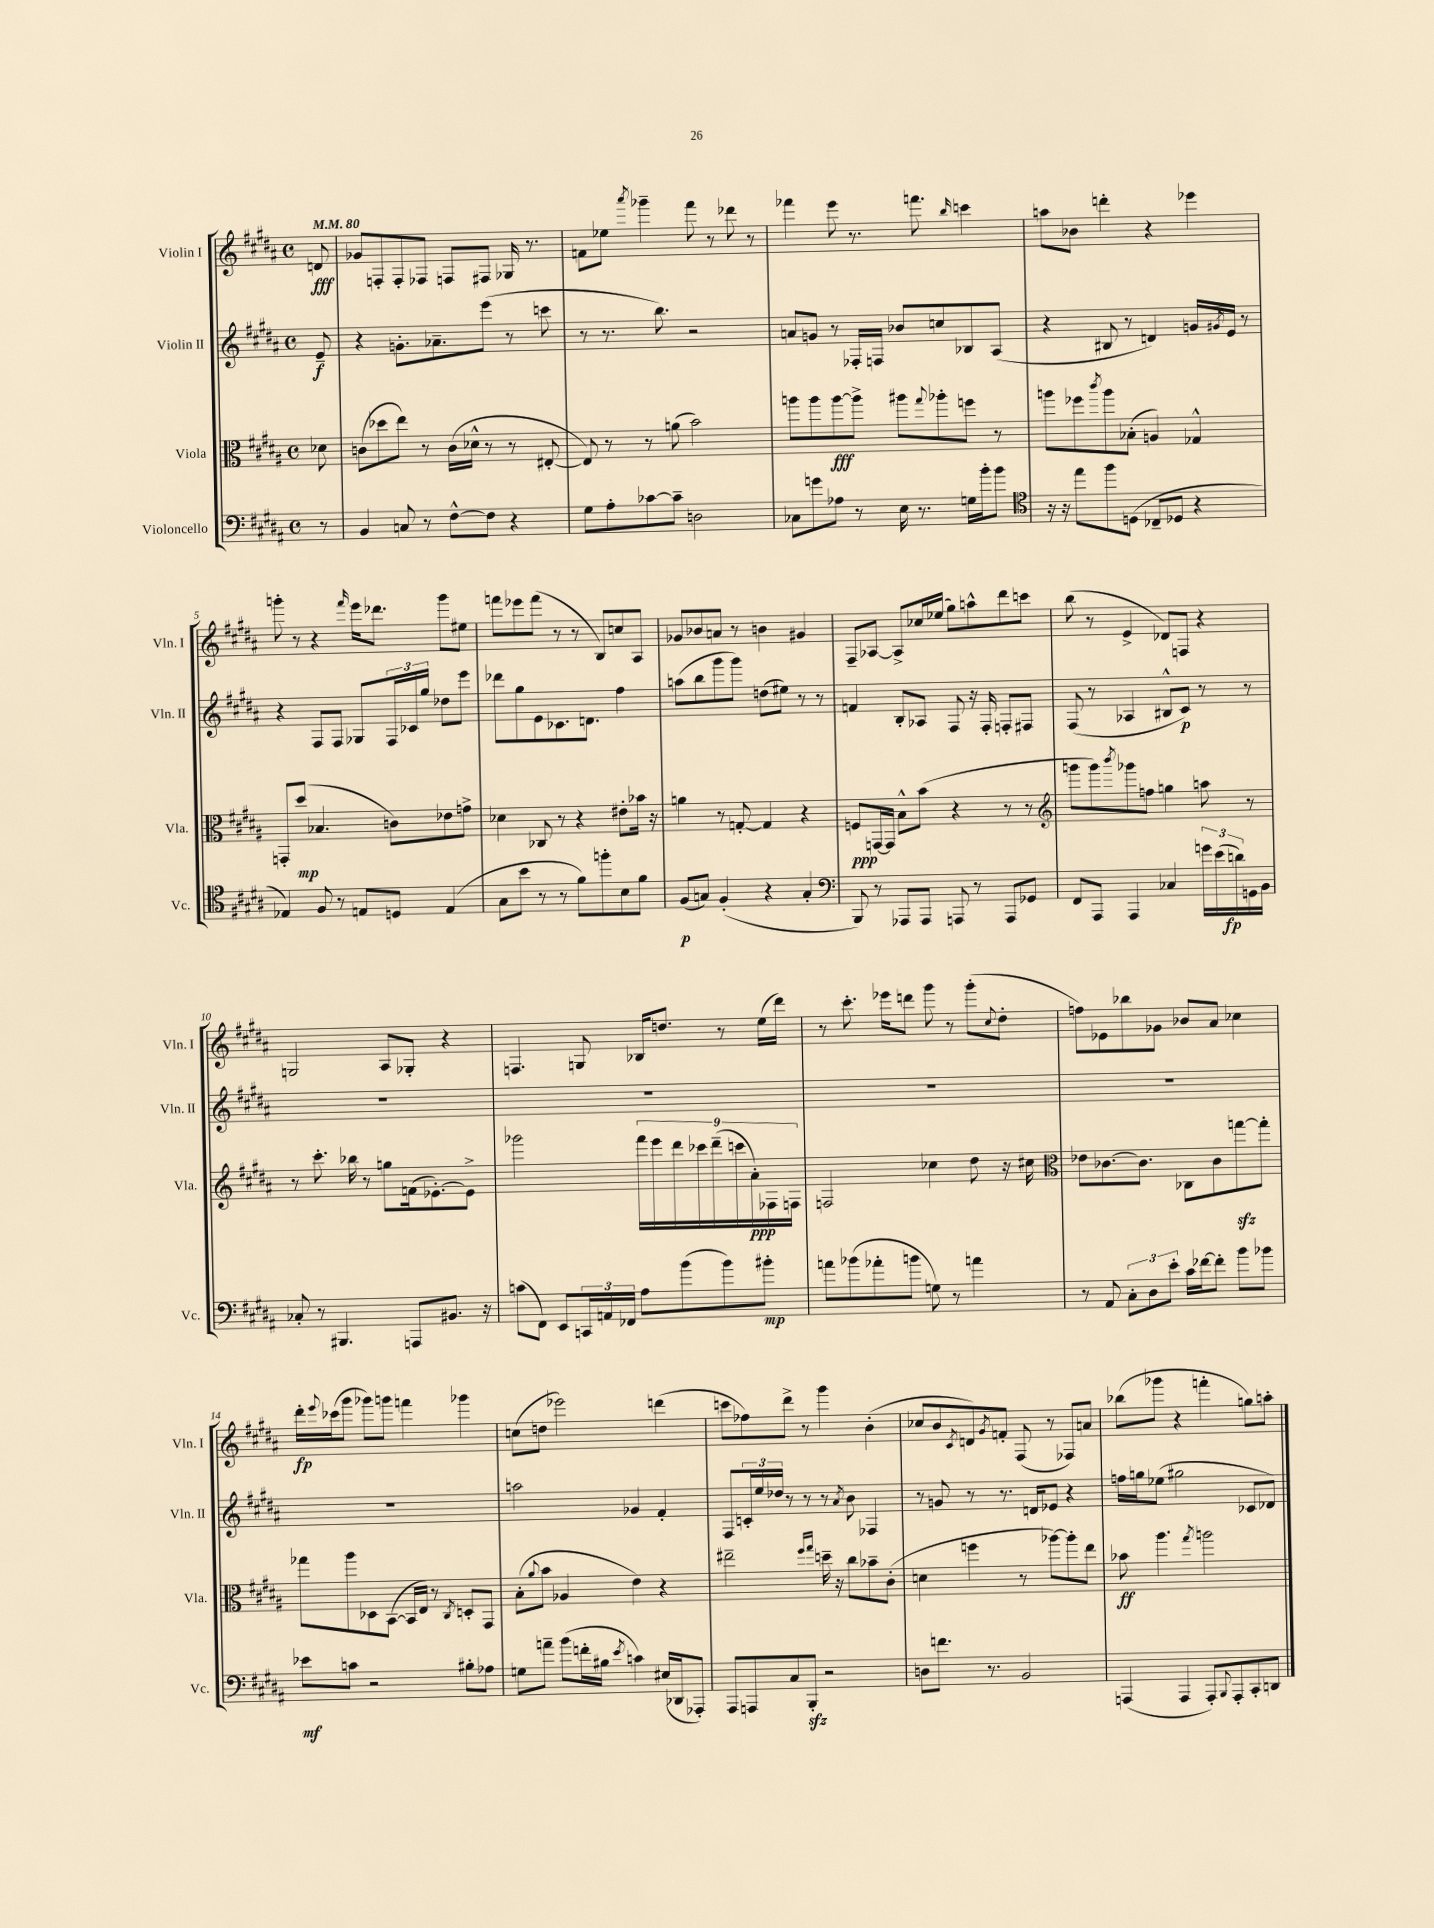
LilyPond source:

<<
\new StaffGroup <<
\new Staff = "s0" \with { instrumentName = "Violin I" shortInstrumentName = "Vln. I" } {
    \clef treble \key b \major \defaultTimeSignature \time 4/4 \partial 8 \tempo 4 = 80
    d'8\fff |
    ges'8 f8-. f8-. fes8 f8 fis8 ges16 r8. |
    f'8 ees''8 \acciaccatura { ais'''8 } ges'''4-- fis'''8 r8 des'''8 r8 |
    fes'''4 e'''8 r8. f'''8. \grace { b''16 } c'''4 |
    a''8 bes'8 d'''4-. r4 ees'''4 |
    g'''8-. r8 r4 \grace { fis'''16 } e'''16 des'''8. g'''8 eis''8 |
    f'''8 ees'''8 f'''8( r8 r8 b8) c''8 ais8 |
    ges'8 bes'8 a'8 r8 b'4 gis'4 |
    fis8-- aes8~ aes8-> ces''16 ees''16( gis''8) a''8-^ dis'''8 c'''8 |
    b''8( r8 e'4-> des'8) f8 r4 |
    g2 ais8 ges8-. r4 |
    f4. g8 bes16 d''8. r8 e''16( dis'''16) |
    r8 cis'''8.-. ees'''16 d'''8 gis'''8 r8 gis'''8-.( \appoggiatura { cis''8 } dis''8-. |
    f''8) ees'8 bes''8 ges'8 bes'8 ais'8 ces''4 |
    dis'''16-.\fp \appoggiatura { e'''8 } ces'''16( gis'''8 ges'''8) g'''8 f'''4 ges'''4 |
    c''8( d''8 ees'''2) d'''4( |
    c'''8 fes''8) dis'''8-> r8 gis'''4 b'4-.( |
    ces''8 b'8 \acciaccatura { cis'8 } d'8) \acciaccatura { gis'8 } f'8-. fis8( r8 fes8) a'8 |
    bes''8( ges'''8 r4 f'''4-. g''8) a''8-. \bar "|." |
}
\new Staff = "s1" \with { instrumentName = "Violin II" shortInstrumentName = "Vln. II" } {
    \clef treble \key b \major \defaultTimeSignature \time 4/4 \partial 8
    e'8--\f |
    r4 g'8.-. aes'8.-- e'''8( r8 c'''8 |
    r8 r8. b''8.) r2 |
    a'8 g'8 r8 fes16-. f16 bes'8 c''8 bes8 ais8( |
    r4 bis8 r8 d'4) g'16 \acciaccatura { gis'8 } e'16 r8 |
    r4 fis8 fis8 ges8 \tuplet 3/2 { fis16 ces'16 gis''16 } des''8 e'''8 |
    des'''8 gis''8 e'8 ces'8. d'8. fis''4 |
    a''8( b''8 gis'''8 gis'''8) d''8( eis''8) r8 r8 |
    f'4 b8-. aes8 fis8 r16 fis16-. f8-. fis8 |
    fis8( r8 aes4 bis8-^ cis'8\p) r8 r8 |
    R1 |
    R1 |
    R1 |
    R1 |
    R1 |
    a''2 ges'4 fis'4-. |
    fis8 \tuplet 3/2 { c'16-. e''16 des''16 } r8 r8 r8 \acciaccatura { ais'8 } b'8 fes4 |
    r8 g'8 r8 r8. d'16 ees'8 r4 |
    f''16 g''16 ees''8( gis''2 ces'8 des'8) \bar "|." |
}
\new Staff = "s2" \with { instrumentName = "Viola" shortInstrumentName = "Vla." } {
    \clef alto \key b \major \defaultTimeSignature \time 4/4 \partial 8
    des'8 |
    c'8( des''8 e''8) r8 c'16( des'16-^ r8 r8 eis8~-. |
    eis8) r8 r8 a'8( b'2) |
    a''8 a''8 a''8~\fff a''8-> ais''8 \appoggiatura { gis''8 } aes''8-. f''8 r8 |
    a''8 fes''8 \acciaccatura { cis'''8 } a''8 bes8-.( a4) ges4-^ |
    g,8-. dis''8\mp( bes4. c'8) ees'8 g'8-> |
    des'4 ces8 r8 r4 eis'8-. bes'16 r16 |
    a'4 r8 g8~-. g4 r4 |
    f8\ppp g,16~ g,16 b8-^ b'8( r4 r8 r8 |
    \clef treble g'''8 g'''8) \acciaccatura { b'''8 } ges'''8 f''8 g''4 a''8 r8 |
    r8 cis'''8.-. bes''16 r8 g''8 f'16( ees'8.~-.) ees'8-> |
    ges'''2 \tuplet 9/8 { fis'''16 e'''16 dis'''16 ces'''16 dis'''16--( c'''16 ais'16-.\ppp) fes16 f16 } |
    f2 ces''4 dis''8 r16 cis''16 |
    \clef alto ees'8 ces'8.~ ces'8. ces8 ces'8 g''8~\sfz g''8-. |
    ges''8 ais''8 des8 b,8~( b,16 e16) r8 \acciaccatura { cis8 } d8-. gis,8 |
    b8-.( \appoggiatura { ais'8 } b'8 aes4 e'4) r4 |
    eis''2-- \grace { fis''16 gis''16 } d''16-- r16 cis''8 bes'8-- cis'8-.( |
    d'4 f''4 r8 aes''8~) aes''8-. e''8 |
    bes'8\ff ais''4. \acciaccatura { gis''8 } a''2 \bar "|." |
}
\new Staff = "s3" \with { instrumentName = "Violoncello" shortInstrumentName = "Vc." } {
    \clef bass \key b \major \defaultTimeSignature \time 4/4 \partial 8
    r8 |
    b,4 c8 r8 fis8~-^ fis8 r4 |
    gis8 ais8-. ces'8~ ces'8-- d2 |
    ces8 g'8 aes8 r8 e16 r8. g16 b'16-. b'8 |
    \clef tenor r16 r16 e''8 fis''8 d8( ces8-- des8 r4 |
    ees4) fis8 r8 e8 d8 e4( |
    gis8 b'8 r8 r8 fis'8) f''8-. b8 fis'8 |
    fis8\p( g8) fis4-.( r4 g4-. |
    \clef bass b,,8) r8 aes,,8 aes,,8 a,,8 r8 a,,8 ges,8 |
    fis,8 ais,,8 ais,,4 ces4 \tuplet 3/2 { g'16 e'16( d'16\fp) } g,16 b,16 |
    ces8-. r8 bis,,4. a,,8 bis,8. r16 |
    c'8( fis,8) e,8 \tuplet 3/2 { c,16 a,16 fes,16 } ais8 b'8( b'8) bis'8-.\mp |
    a'8 bes'8( aes'8-. b'8 g8) r8 a'4 |
    r8 ais,8 \tuplet 3/2 { cis8-. dis8 e'8-. } cis'16 fes'16~ fes'8-. b'8 bes'8 |
    ees'8\mf c'8 r2 bis8-. aes8 |
    g8 a'8-- b'8( f'16-. bis16 \acciaccatura { e'8 } c'4) eis16( des,16 aes,,8-.) |
    ais,,8 a,,8 cis8 b,,8-.\sfz r2 |
    d8 f'8. r8. b,2 |
    a,,4( a,,4 a,,8-.) \appoggiatura { b,,8 } a,,8-. cis,8-. d,8 \bar "|." |
}
>>
>>
